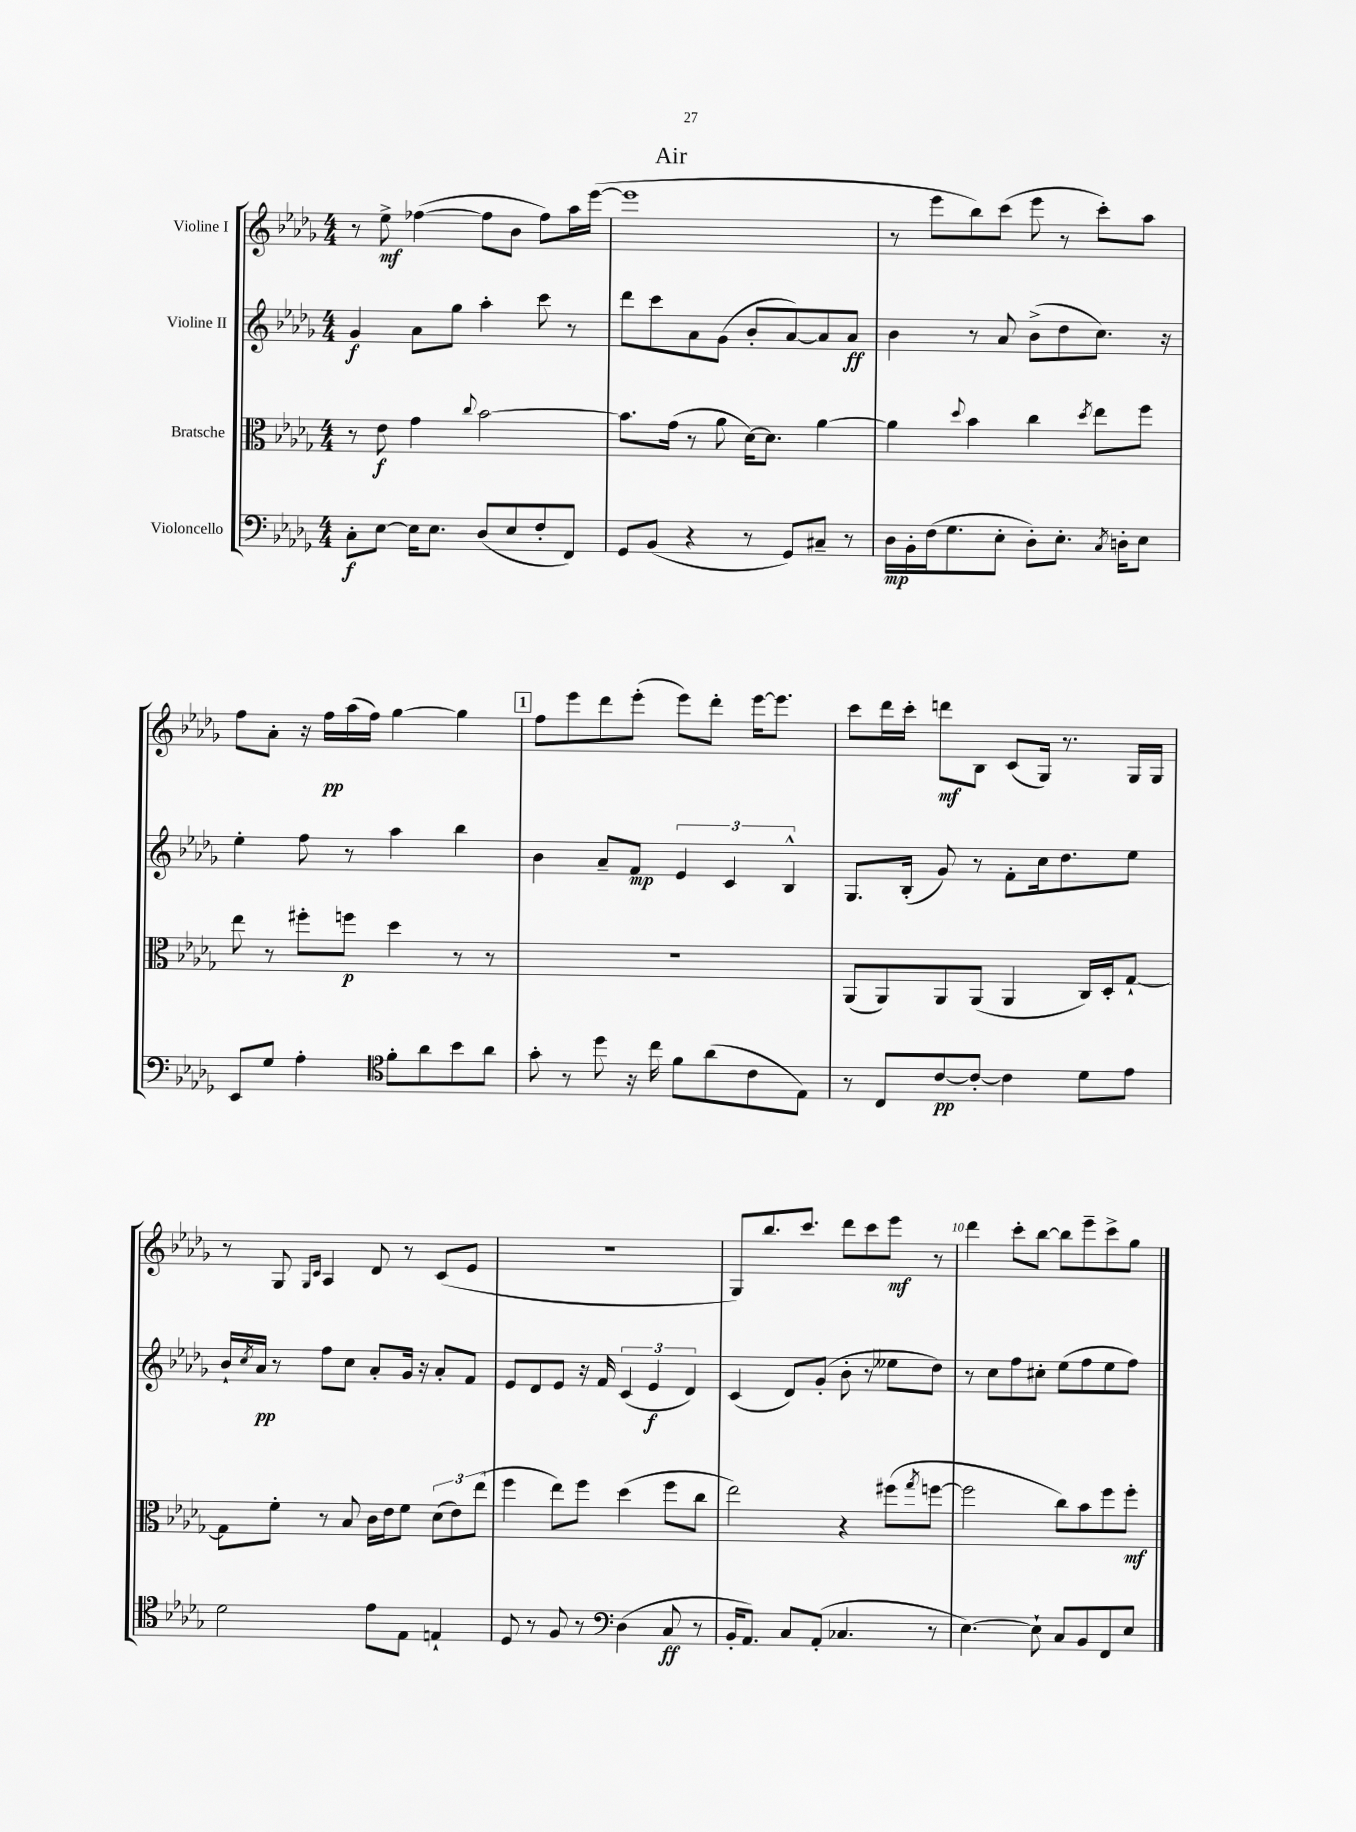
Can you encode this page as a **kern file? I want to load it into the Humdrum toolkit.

**kern	**dynam	**kern	**dynam	**kern	**dynam	**kern	**dynam
*part4	*part4	*part3	*part3	*part2	*part2	*part1	*part1
*staff4	*staff4	*staff3	*staff3	*staff2	*staff2	*staff1	*staff1
*I"Violoncello	*	*I"Bratsche	*	*I"Violine II	*	*I"Violine I	*
*clefF4	*	*clefC3	*	*clefG2	*	*clefG2	*
*k[b-e-a-d-g-]	*	*k[b-e-a-d-g-]	*	*k[b-e-a-d-g-]	*	*k[b-e-a-d-g-]	*
*M4/4	*	*M4/4	*	*M4/4	*	*M4/4	*
=1	=1	=1	=1	=1	=1	=1	=1
8C'\L	f	8r	.	4g-/	f	8r	.
[8E-\J	.	8e-\	f	.	.	8ee-^\	mf
16E-\KL]	.	4g-\	.	8a-\L	.	([4ff-X\	.
8.E-\J	.	.	.	.	.	.	.
.	.	.	.	8gg-\J	.	.	.
.	.	8qqcc/	.	.	.	.	.
(8D-/L	.	[2b-\	.	4aa-'\	.	8ff-\L]	.
8E-/	.	.	.	.	.	8b-\J	.
8F'/	.	.	.	8ccc\	.	8ff-\L)	.
8FF/J)	.	.	.	8r	.	16aa-\L	.
.	.	.	.	.	.	([16eee-\JJ	.
=2	=2	=2	=2	=2	=2	=2	=2
8GG-/L	.	8.b-\L]	.	8ddd-\L	.	1eee-]	.
(8BB-/J	.	.	.	8ccc\	.	.	.
.	.	(16g-\Jk	.	.	.	.	.
4r	.	8r	.	8a-\	.	.	.
.	.	8a-\	.	(8g-\J	.	.	.
8r	.	[16d-\KL)	.	8b-'/L	.	.	.
.	.	8.d-\J]	.	.	.	.	.
8GG-/L)	.	.	.	[8a-/)	.	.	.
8C#X~/J	.	[4a-\	.	8a-/]	.	.	.
8r	.	.	.	8a-/J	ff	.	.
=3	=3	=3	=3	=3	=3	=3	=3
16D-\LL	mp	4a-\]	.	4b-\	.	8r	.
16BB-'\	.	.	.	.	.	.	.
(16F\J	.	.	.	.	.	8eee-\L	.
8.G-\	.	.	.	.	.	.	.
.	.	8qqdd-/	.	.	.	.	.
.	.	4b-\	.	8r	.	8bb-\)	.
8E-'\J	.	.	.	8a-/	.	(8ccc\J	.
8D-'\L)	.	4cc\	.	(8b-^\L	.	8eee-\	.
8.E-'\J	.	.	.	8dd-\	.	8r	.
.	.	8qdd-/	.	.	.	.	.
.	.	8ee-\L	.	8.cc\J)	.	8ccc'\L)	.
8qC/	.	.	.	.	.	.	.
16Dn'\KL	.	.	.	.	.	.	.
8E-\J	.	8ff\J	.	.	.	8aa-\J	.
.	.	.	.	16r	.	.	.
!!LO:LB:g=z
=4	=4	=4	=4	=4	=4	=4	=4
8EE-/L	.	8ee-\	.	4ee-'\	.	8ff\L	.
8G-/J	.	8r	.	.	.	8a-'\J	.
4A-'\	.	8ff#X'\L	.	8ff\	.	16r	.
.	.	.	.	.	.	16ff\LL	pp
.	.	8ffn\J	p	8r	.	(16aa-\	.
.	.	.	.	.	.	16ff\JJ)	.
*clefC4	*	*	*	*	*	*	*
8f'\L	.	4dd-\	.	4aa-\	.	[4gg-\	.
8a-\	.	.	.	.	.	.	.
8b-\	.	8r	.	4bb-\	.	4gg-\]	.
8a-\J	.	8r	.	.	.	.	.
!!LO:REH:place=s1:t=1
=5	=5	=5	=5	=5	=5	=5	=5
8g-'\	.	1r	.	4b-\	.	8ff\L	.
8r	.	.	.	.	.	8eee-\	.
8dd-\	.	.	.	8a-~/L	.	8ddd-\	.
16r	.	.	.	8f/J	mp	(8eee-'\J	.
16cc\	.	.	.	.	.	.	.
8f\L	.	.	.	6e-/	.	8eee-\L)	.
(8a-\	.	.	.	.	.	8ddd-'\J	.
.	.	.	.	6c/	.	.	.
8c\	.	.	.	.	.	[16eee-\KL	.
.	.	.	.	.	.	8.eee-\J]	.
.	.	.	.	6B-^^/	.	.	.
8E-\J)	.	.	.	.	.	.	.
=6	=6	=6	=6	=6	=6	=6	=6
8r	.	(8AA-/L	.	8.G-/L	.	8ccc\L	.
8C/L	.	8AA-/)	.	.	.	16ddd-\L	.
.	.	.	.	(16B-'/Jk	.	16ccc'\JJ	.
[8c/	pp	8AA-/	.	8g-/)	.	8dddn\L	mf
8c'/J_	.	(8AA-/J	.	8r	.	8B-\J	.
4c\]	.	4AA-/	.	8f'\L	.	(8c/L	.
.	.	.	.	16cc\k	.	16G-/Jk)	.
.	.	.	.	8.dd-\	.	8.r	.
8d-\L	.	16C/LL)	.	.	.	.	.
.	.	16D-'/J	.	.	.	.	.
8e-\J	.	[8G-`/J	.	8ee-\J	.	16G-/LL	.
.	.	.	.	.	.	16G-/JJ	.
!!LO:LB:g=z
=7	=7	=7	=7	=7	=7	=7	=7
2d-\	.	8G-\L]	.	16b-`/LL	.	8r	.
.	.	.	.	8qcc/	.	.	.
.	.	.	.	16a-/JJ	pp	.	.
.	.	8f'\J	.	8r	.	8G-/	.
.	.	.	.	.	.	16qqG-/LL	.
.	.	.	.	.	.	16qqc/JJ	.
.	.	8r	.	8ff\L	.	4A-/	.
.	.	8B-/	.	8cc\J	.	.	.
8e-\L	.	16c\LL	.	8a-'/L	.	8d-/	.
.	.	16e-\J	.	.	.	.	.
8E-\J	.	8f\J	.	16g-/Jk	.	8r	.
.	.	.	.	16r	.	.	.
4En`/	.	(12d-\L	.	8a-'/L	.	(8c/L	.
.	.	12e-\)	.	.	.	.	.
.	.	.	.	8f/J	.	8e-/J	.
.	.	(12ee-\J	.	.	.	.	.
=8	=8	=8	=8	=8	=8	=8	=8
8D-/	.	4ff\	.	8e-/L	.	1r	.
8r	.	.	.	8d-/	.	.	.
8F/	.	8ee-\L)	.	8e-/J	.	.	.
8r	.	8ff\J	.	16r	.	.	.
.	.	.	.	16f/	.	.	.
*clefF4	*	*	*	*	*	*	*
(4D-\	.	(4dd-\	.	(6c/	.	.	.
.	.	.	.	6e-/	f	.	.
8C/	ff	8ff\L	.	.	.	.	.
.	.	.	.	6d-/)	.	.	.
8r	.	8cc\J	.	.	.	.	.
=9	=9	=9	=9	=9	=9	=9	=9
16BB-'/KL	.	2ee-\)	.	(4c/	.	8G-/L)	.
8.AA-/J)	.	.	.	.	.	.	.
.	.	.	.	.	.	8.bb-/	.
8C/L	.	.	.	8d-/L)	.	.	.
.	.	.	.	.	.	8.ccc/J	.
(8AA-'/J	.	.	.	(8g-'/J	.	.	.
4.C-X/	.	4r	.	8b-'\	.	8ddd-\L	.
.	.	.	.	8r	.	8ccc\	.
.	.	(8ff#X\L	.	8ee--X\L	.	8eee-\J	mf
.	.	8qgg-/	.	.	.	.	.
8r	.	[8ffn\J	.	8dd-\J)	.	8r	.
=10	=10	=10	=10	=10	=10	=10	=10
[4.E-\)	.	2ff\]	.	8r	.	4ddd-\	.
.	.	.	.	8cc\L	.	.	.
.	.	.	.	8ff\	.	8ccc'\L	.
8E-`\]	.	.	.	8cc#X'\J	.	[8bb-\J	.
8C/L	.	8cc\L)	.	(8ee-\L	.	8bb-\L]	.
8BB-/	.	8b-\	.	8ff\	.	8eee-~\	.
8FF/	.	8ff\	.	8ee-\	.	8ccc^\	.
8E-/J	.	8ff'\J	mf	8ff\J)	.	8gg-\J	.
==	==	==	==	==	==	==	==
*-	*-	*-	*-	*-	*-	*-	*-
